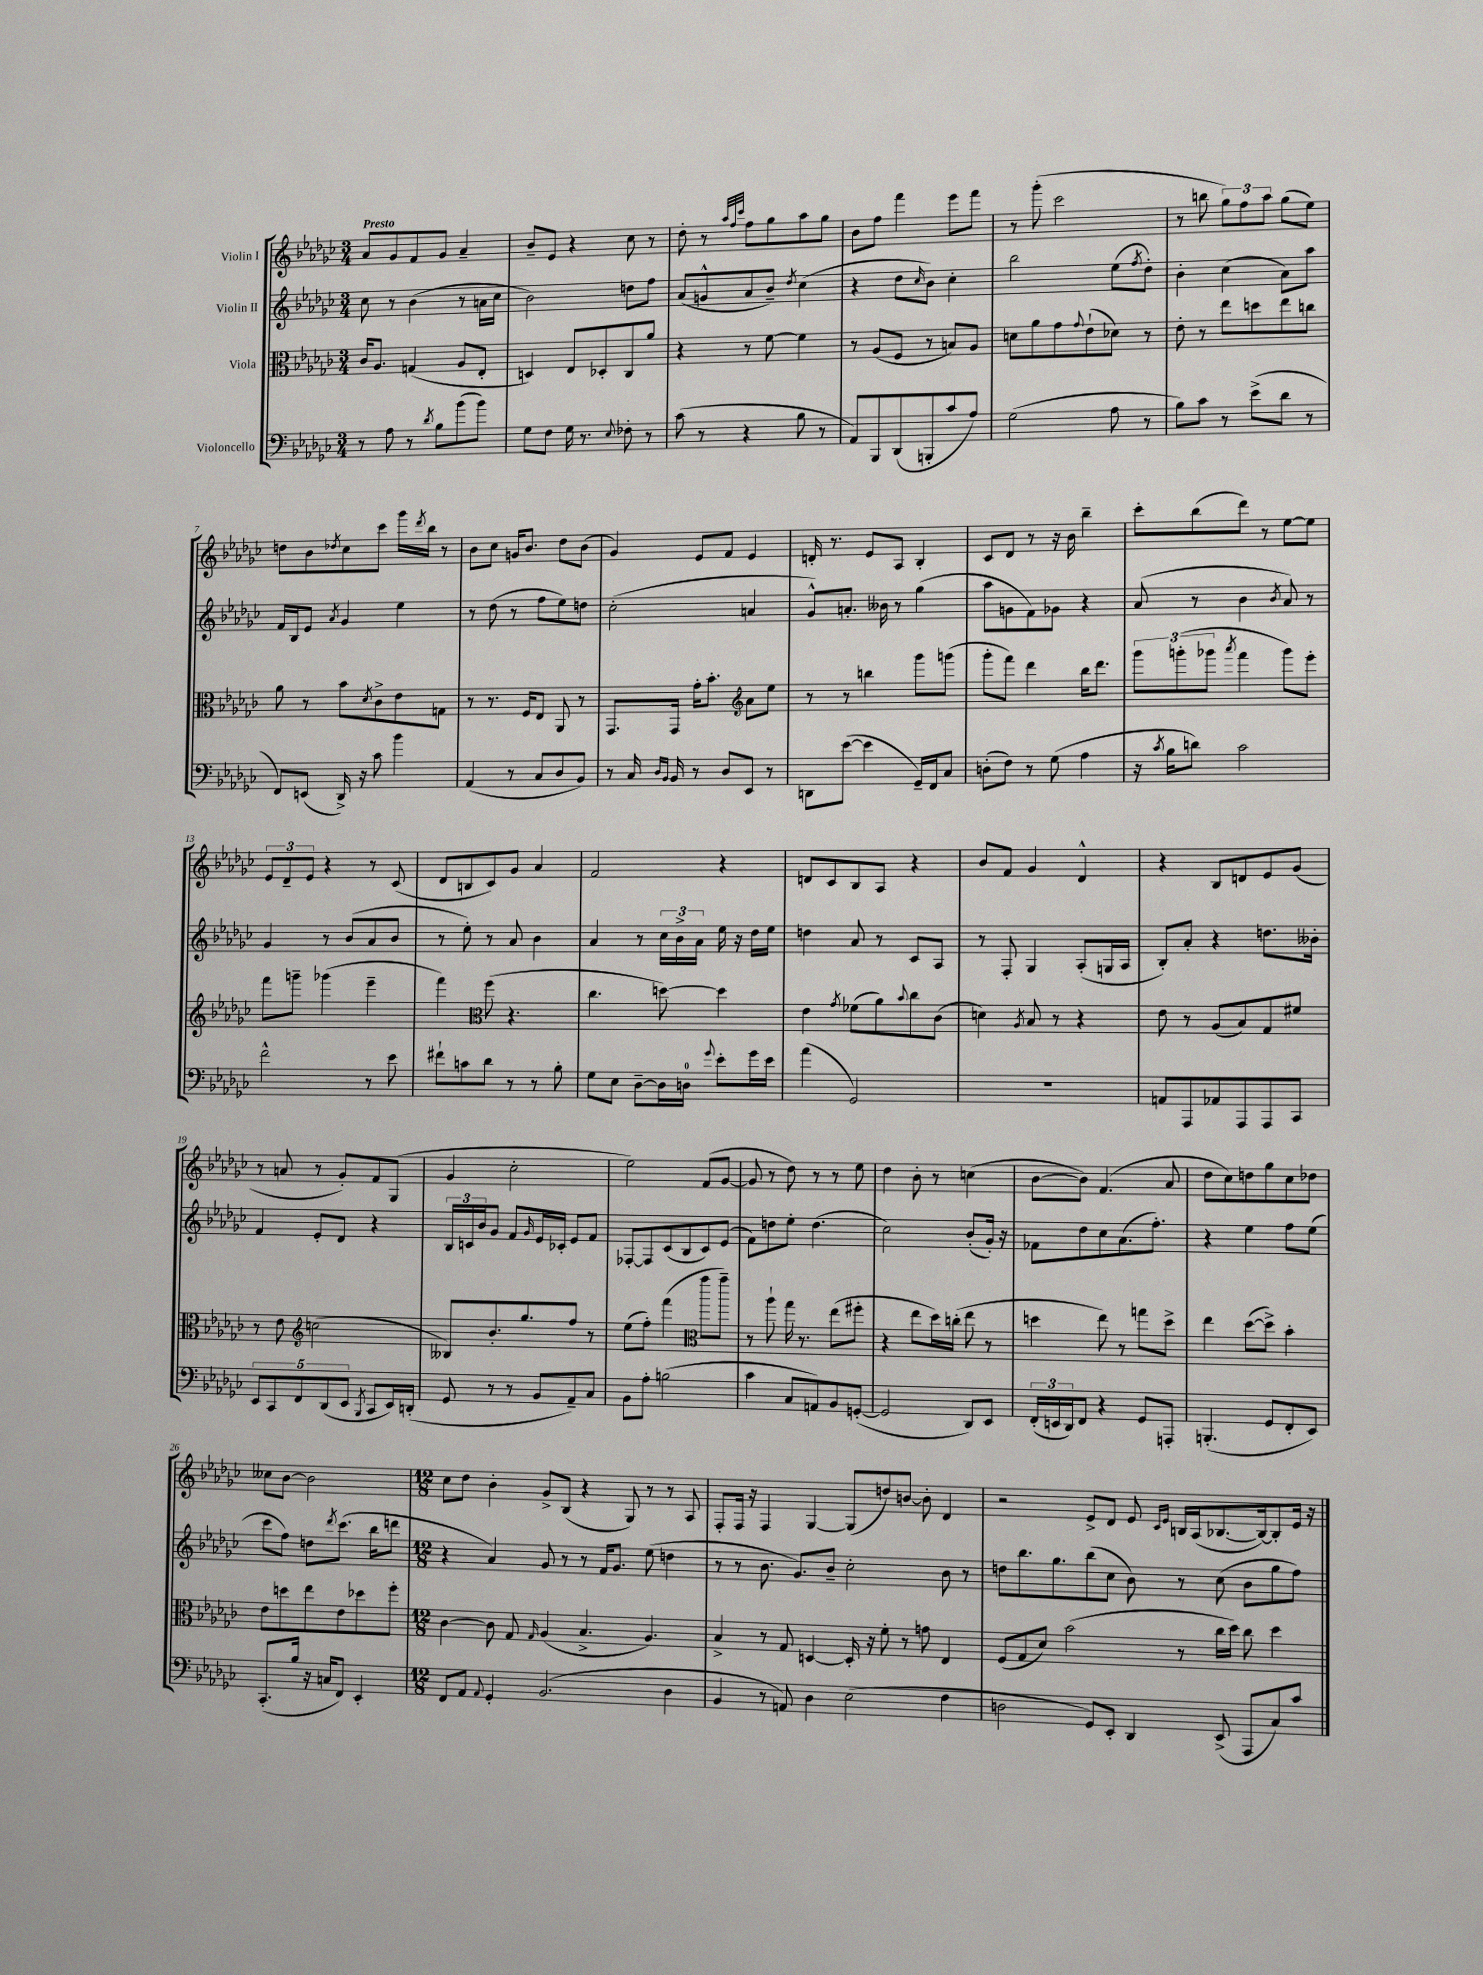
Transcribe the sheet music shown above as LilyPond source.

<<
\new StaffGroup <<
\new Staff = "s0" \with { instrumentName = "Violin I" } {
    \clef treble \key ges \major \numericTimeSignature \time 3/4 \tempo "Presto"
    aes'8 ges'8 f'8 ges'8 aes'4-- |
    bes'8-- ees'8 r4 ces''8 r8 |
    des''8-. r8 \grace { aes''32 f''32 ces'''32 } f''8 ges''8 aes''8 ges''8 |
    bes'8 f''8 f'''4 ees'''8 f'''8 |
    r8 ges'''8-.( ces'''2 |
    r8 b''8 \tuplet 3/2 { ges''8) f''8 aes''8 } ges''8( ees''8) |
    d''8 bes'8 \acciaccatura { des''8 } ces''8 ces'''8 ges'''16 \acciaccatura { des'''8 } bes''16 r8 |
    bes'8 ces''8 g'16 bes'8. des''8 bes'8( |
    ges'4) ees'8 f'8 ees'4 |
    d'16-. r8. ees'8 aes8 bes4-. |
    ces'8 des'8 r8 r16 bes'16 bes''4-- |
    ces'''8-. bes''8( des'''8) r8 ees''8~ ees''8 |
    \tuplet 3/2 { ees'8 des'8-- ees'8 } r4 r8 ces'8( |
    des'8 b8 ces'8) ges'8 aes'4 |
    f'2 r4 |
    d'8 ces'8 bes8 aes8 r4 |
    bes'8 f'8 ges'4 des'4-^ |
    r4 bes8 d'8 ees'8 ges'8( |
    r8 a'8 r8 ges'8-.) f'8 ges8( |
    ges'4 ces''2-. |
    ees''2) f'8( ges'8~ |
    ges'8 r8 des''8) r8 r8 ees''8 |
    des''4 bes'8-. r8 c''4( |
    bes'8~ bes'8) f'4.( aes'8 |
    des''8 ces''8) d''8 ges''8 ces''8 des''8 |
    ceses''8 bes'8~ bes'2 |
    \numericTimeSignature \time 12/8 ces''8 des''8 bes'4-. ges'8-> bes8( r4 ges8) r8 r8 aes8 |
    f8-. f16 r16 f4 ges4~ ges8( d''8) b'8~ b'8-. des'4 |
    r2 ees'8-> des'8 ees'8 \grace { ces'16 ees'16 } b16 aes16( bes8.~ bes16~) bes8-. ees'16 r16 \bar "|." |
}
\new Staff = "s1" \with { instrumentName = "Violin II" } {
    \clef treble \key ges \major \numericTimeSignature \time 3/4
    ces''8 r8 bes'4( r8 a'16 ces''16 |
    bes'2) d''8 f''8 |
    aes'8( g'8-^ aes'8 bes'8--) \acciaccatura { des''8 } ces''4( |
    r4 des''8 \grace { ces''16 } bes'8) ces''4-. |
    bes''2 ees''8( \acciaccatura { f''8 } des''8-.) |
    bes'4-. ces''4( aes'8) aes''8 |
    f'16 bes16 ees'8 \acciaccatura { aes'8 } ges'4 ees''4 |
    r8 des''8( r8 f''8 ees''8) d''8 |
    ces''2-.( a'4 |
    ges'8-^) a'8.-. beses'16 r8 ges''4( |
    aes''8 g'8 f'8) ges'8 r4 |
    aes'8( r8 bes'4 \acciaccatura { bes'8 } aes'8) r8 |
    ges'4 r8 bes'8( aes'8 bes'8 |
    r8 ees''8-.) r8 aes'8 bes'4 |
    aes'4 r8 \tuplet 3/2 { ces''16 bes'16-> aes'16 } ees''16 r16 des''16 ees''16 |
    d''4 aes'8 r8 ces'8 aes8 |
    r8 f8-. ges4 aes8-.( g16 aes16 |
    bes8-.) aes'8-. r4 d''8. beses'16-. |
    f'4 ees'8-. des'8 r4 |
    \tuplet 3/2 { bes16 c'16 bes'16 } ges'8 f'8 \grace { ges'16 } ees'16 ces'16-. ees'8 f'8 |
    fes8~-. fes8 ces'8( bes8 ces'8) ees'8( |
    f'8) d''8 ees''8-. d''4.( |
    ces''2) bes'8-.( ges'16-.) r16 |
    fes'8 des''8 ces''8 aes'8.( f''8.-.) |
    r4 ees''4 f''8 ees''8( |
    ces'''8 f''8) d''8 \acciaccatura { des'''8 } ces'''8.( bes''16 d'''8 |
    \numericTimeSignature \time 12/8 r4 aes'4) ges'8 r8 r8 f'16 ges'8. ees''8( d''4 |
    r8 r8 bes'8. ges'8.) bes'8-- ces''2-. bes'8 r8 |
    d''8 bes''8. ges''8. bes''8( ces''8 bes'8) r8 ces''8( bes'8 ges''8 f''8) \bar "|." |
}
\new Staff = "s2" \with { instrumentName = "Viola" } {
    \clef alto \key ges \major \numericTimeSignature \time 3/4
    ces'16 aes8. g4( aes8 ees8-. |
    d4) ees8 des8-. ces8 aes'8 |
    r4 r8 f'8~ f'4 |
    r8 aes8( f8 r8 b8) aes8 |
    d'8 aes'8 ges'8 \appoggiatura { ges'8 } ees'8-!( des'8) r8 |
    ees'8-. r8 ees''8 d''8 ees''8 c''8 |
    aes'8 r8 bes'8 \acciaccatura { des'8 } ces'8-> ees'8 g8 |
    r8 r8. f16 ees8 aes,8 r8 |
    ges,8. ges,16 ges'16-. bes'8.-. aes'8 ees''8 |
    \clef treble r8 r8 b''4 ges'''8 g'''8( |
    ges'''8-. f'''8) des'''4 bes''16 des'''8. |
    \tuplet 3/2 { ges'''8 g'''8-.( ges'''8 } \acciaccatura { aes'''8 } f'''4 ges'''8) ees'''8-. |
    f'''8 g'''8-- ges'''4( ees'''4-- |
    f'''4) \clef alto f''8( r4. |
    ces''4. d''8~) d''4 |
    ees'4 \acciaccatura { ges'8 } fes'8( aes'8) \appoggiatura { bes'8 } ces''8 ces'8( |
    d'4) \acciaccatura { aes8 } bes8 r8 r4 |
    ees'8 r8 aes8( bes8) ges8 fis'8 |
    r8 ees'8 \clef treble c''2( |
    beses8) bes'8.-. ges''8. f''8 r8 |
    ees''8( f''8-.) f'''4( ges'''8 ges'''8--) |
    \clef alto r8 aes''8-! ges''16 r8. ees''8( fis''8-. |
    r4 ees''8 des''16) c''16-.( ees''8 r8 |
    d''4 ees''8) r8 g''8 d''8-> |
    ees''4 des''8~( des''8->) bes'4-. |
    ees'8 d''8 ees''8 ees'8 des''8 f''8-. |
    \numericTimeSignature \time 12/8 ces'4~ ces'8 ges8 \grace { ges16 } aes4( bes4.-> aes4.) |
    bes4-> r8 ges8 d4~ d16-. r16 f'8-. r8 g'8 ees4 |
    f8( ges8 des'8) bes'2( r8 ces''16 des''16) ces''8 des''4 \bar "|." |
}
\new Staff = "s3" \with { instrumentName = "Violoncello" } {
    \clef bass \key ges \major \numericTimeSignature \time 3/4
    r8 aes8 r8 \acciaccatura { des'8 } bes8 bes'8( bes'8) |
    ges8 f8 ges16 r8. \appoggiatura { ees8 } fes8-. r8 |
    ces'8( r8 r4 bes8 r8 |
    aes,8) bes,,8 des,8( b,,8-. ces'8 aes8) |
    ges2( aes8 r8 |
    bes8) ces'8 r8 ees'8->( des'8 r8 |
    f,8) e,8( des,16->) r16 ces'8 bes'4 |
    aes,4( r8 ces8 des8 bes,8) |
    r8 ces16 \grace { des16 bes,16 } bes,16 r8 des8 ees,8 r8 |
    d,8 ees'8~( ees'4 ges,16--) f,16 ces8 |
    d8-.( f8) r8 ges8( aes4 |
    r16 \acciaccatura { ces'8 } bes16 d'8) ces'2 |
    f'2-^ r8 ees'8 |
    fis'8-! c'8 des'8 r8 r8 bes8-. |
    ges8 ees8 des8~-- des16 d16-0 \appoggiatura { ges'8 } ees'8-. ges'16 ees'16 |
    aes'4( ges,2) |
    R2. |
    a,8 aes,,8 aes,8 aes,,8 aes,,8 ces,8 |
    \tuplet 5/4 { ees,8 ces,8 f,8 des,8( ees,8 } \acciaccatura { bes,,8 } ces,8 ees,16) d,16-.( |
    ges,8 r8 r8 bes,8 aes,8--) ces8 |
    bes,8 aes8-. b2( |
    ces'4 ces8 a,8) bes,8 g,8~-.( |
    g,2 des,8) ees,8 |
    \tuplet 3/2 { f,16-.( e,16 des,16) } f,8 r4 ges,8 a,,8-. |
    b,,4.-.( ges,8 f,8-. ees,8) |
    ces,8.-.( bes16 r16 c16 f,8) ees,4-. |
    \numericTimeSignature \time 12/8 f,8 aes,8 \appoggiatura { aes,8 } ges,4-. bes,2.( des4 |
    bes,4 r8 a,8) des4 ees2( f4 |
    d2 ges,8) ees,8-. des,4 ees,8->( aes,,8 ces8) ces'8 \bar "|." |
}
>>
>>
